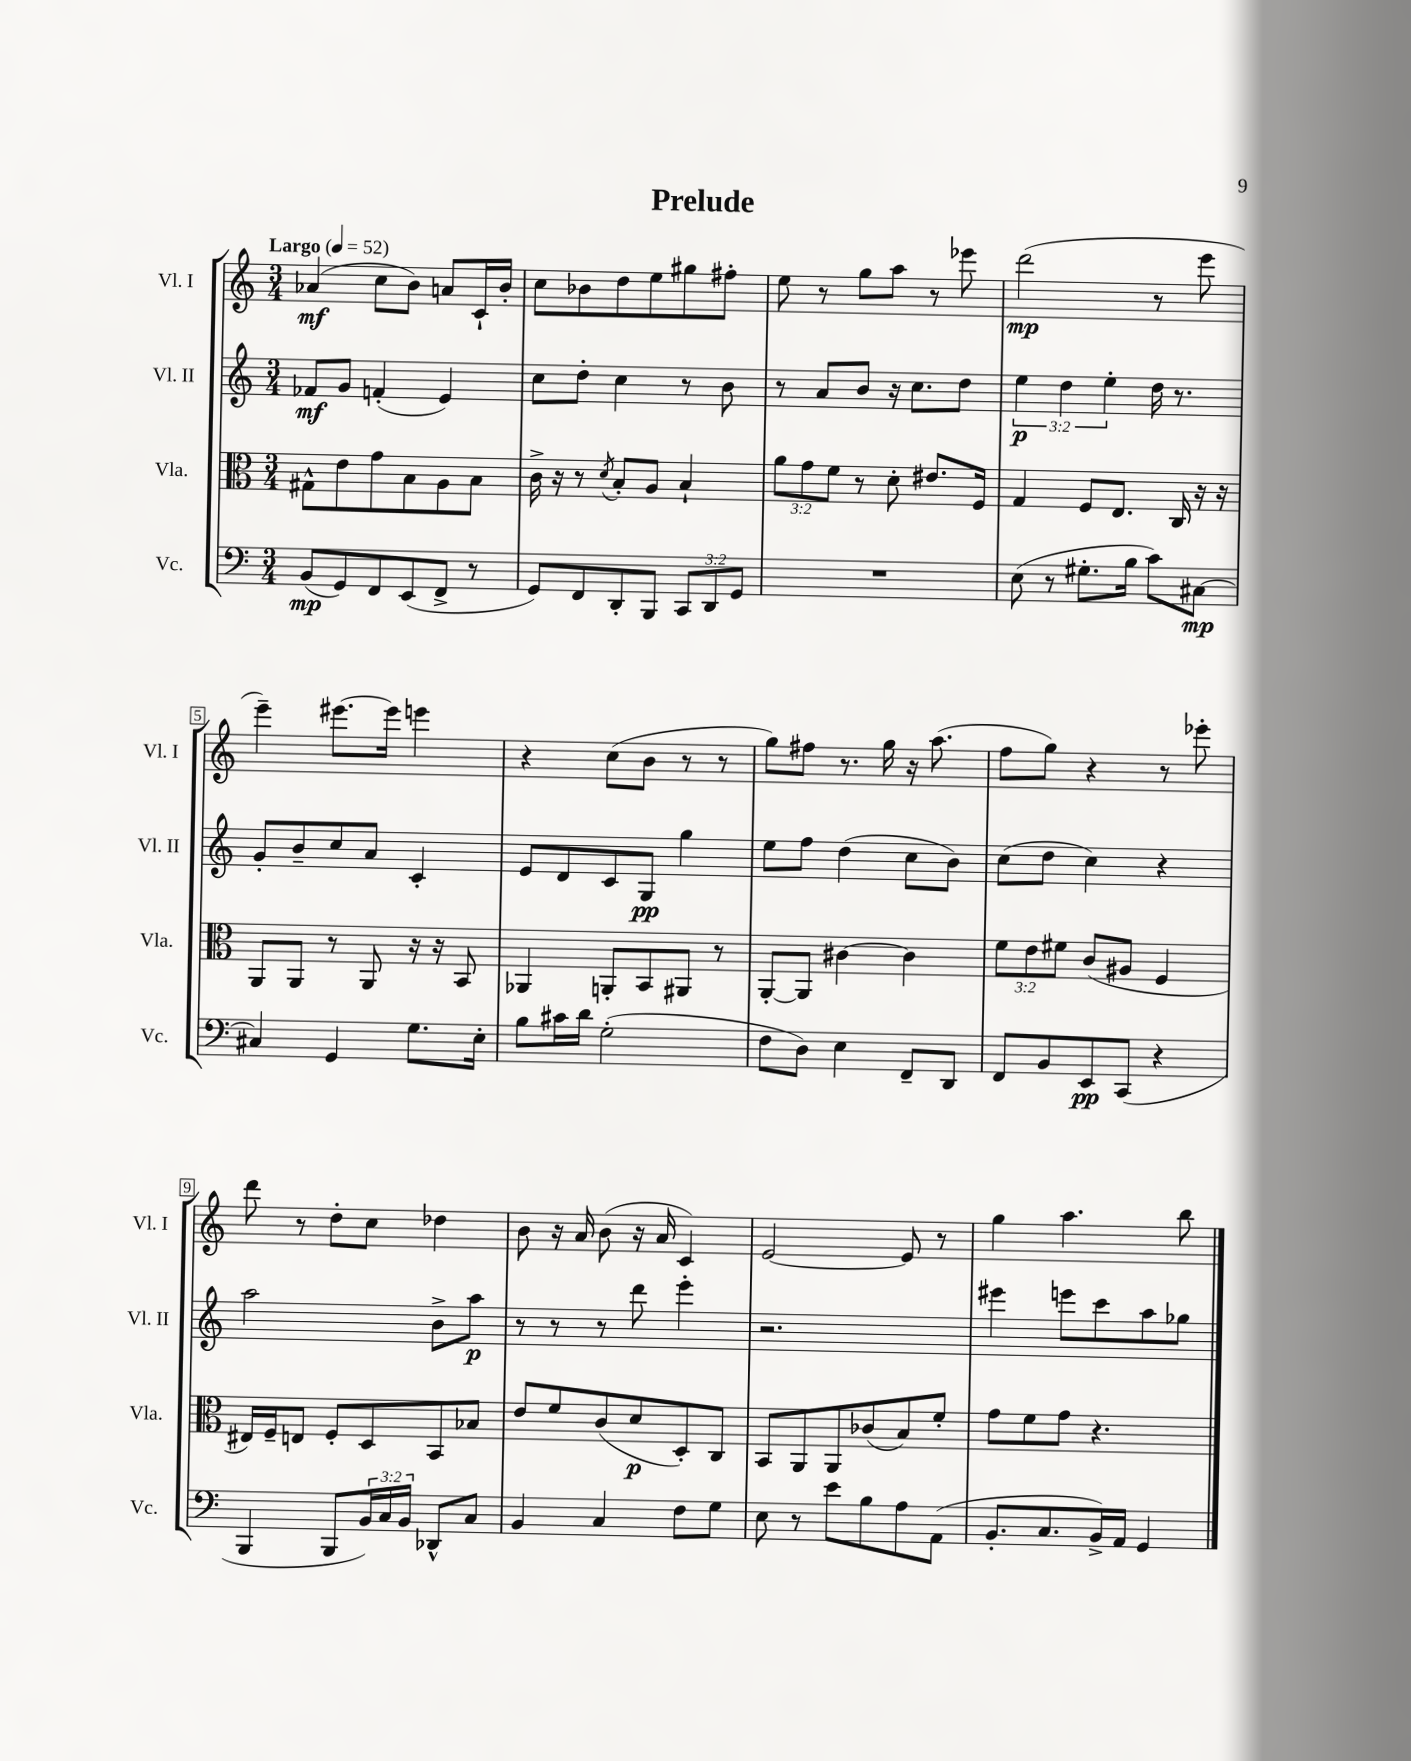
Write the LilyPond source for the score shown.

\header { title = "Prelude" }
<<
\new StaffGroup <<
\new Staff = "s0" \with { instrumentName = "Vl. I" shortInstrumentName = "Vl. I" } {
    \clef treble \key c \major \numericTimeSignature \time 3/4 \tempo "Largo" 4 = 52
    aes'4\mf( c''8 b'8) a'8 c'16-! b'16-. |
    c''8 bes'8 d''8 e''8 gis''8 fis''8-. |
    e''8 r8 g''8 a''8 r8 ees'''8 |
    d'''2\mp( r8 e'''8 |
    e'''4--) eis'''8.~ eis'''16 e'''4 |
    r4 c''8( b'8 r8 r8 |
    g''8) fis''8 r8. g''16 r16 a''8.( |
    f''8 g''8) r4 r8 ees'''8-. |
    d'''8 r8 d''8-. c''8 des''4 |
    b'8 r16 a'16 b'8( r16 a'16 c'4) |
    e'2~ e'8 r8 |
    g''4 a''4. b''8 \bar "|." |
}
\new Staff = "s1" \with { instrumentName = "Vl. II" shortInstrumentName = "Vl. II" } {
    \clef treble \key c \major \numericTimeSignature \time 3/4 \override Staff.TupletNumber.text = #tuplet-number::calc-fraction-text
    fes'8\mf g'8 f'4-.( e'4) |
    c''8 d''8-. c''4 r8 b'8 |
    r8 a'8 b'8 r16 c''8. d''8 |
    \tuplet 3/2 { e''4\p d''4 e''4-. } d''16 r8. |
    g'8-. b'8-- c''8 a'8 c'4-. |
    e'8 d'8 c'8 g8\pp g''4 |
    e''8 f''8 d''4( c''8 b'8) |
    c''8( d''8 c''4) r4 |
    a''2 b'8-> a''8\p |
    r8 r8 r8 d'''8 e'''4-. |
    r2. |
    eis'''4 e'''8 c'''8 a''8 ges''8 \bar "|." |
}
\new Staff = "s2" \with { instrumentName = "Vla." shortInstrumentName = "Vla." } {
    \clef alto \key c \major \numericTimeSignature \time 3/4 \override Staff.TupletNumber.text = #tuplet-number::calc-fraction-text
    gis8-^ e'8 g'8 b8 a8 b8 |
    c'16-> r16 r8 \acciaccatura { d'8 } b8-. a8 b4-! |
    \tuplet 3/2 { a'8 g'8 f'8 } r8 d'8-. eis'8. f16 |
    g4 f8 e8. c16 r16 r16 |
    a,8 a,8 r8 a,8 r16 r16 b,8 |
    aes,4 a,8-. b,8 ais,8 r8 |
    a,8~-. a,8 cis'4~ cis'4 |
    \tuplet 3/2 { f'8 e'8 fis'8 } c'8( ais8 f4 |
    eis16) f16-- e8 f8-. d8 b,8 bes8 |
    e'8 f'8 c'8( d'8\p d8-.) c8 |
    b,8 a,8 a,8 ces'8( b8) f'8-. |
    g'8 f'8 g'8 r4. \bar "|." |
}
\new Staff = "s3" \with { instrumentName = "Vc." shortInstrumentName = "Vc." } {
    \clef bass \key c \major \numericTimeSignature \time 3/4 \override Staff.TupletNumber.text = #tuplet-number::calc-fraction-text
    b,8\mp( g,8) f,8 e,8( f,8-> r8 |
    g,8) f,8 d,8-. b,,8 \tuplet 3/2 { c,8 d,8 g,8 } |
    R2. |
    e8( r8 gis8.-. b16 c'8) cis8~\mp |
    cis4 g,4 g8. e16-. |
    b8 cis'16 d'16 g2-.( |
    f8 d8) e4 f,8-- d,8 |
    f,8 b,8 e,8\pp c,8( r4 |
    b,,4 b,,8 \tuplet 3/2 { b,16) c16 b,16 } des,8-^ c8 |
    b,4 c4 f8 g8 |
    e8 r8 e'8 b8 a8 a,8( |
    b,8.-. c8. b,16->) a,16 g,4 \bar "|." |
}
>>
>>
\layout { \context { \Score \override BarNumber.stencil = #(make-stencil-boxer 0.1 0.3 ly:text-interface::print) } }
